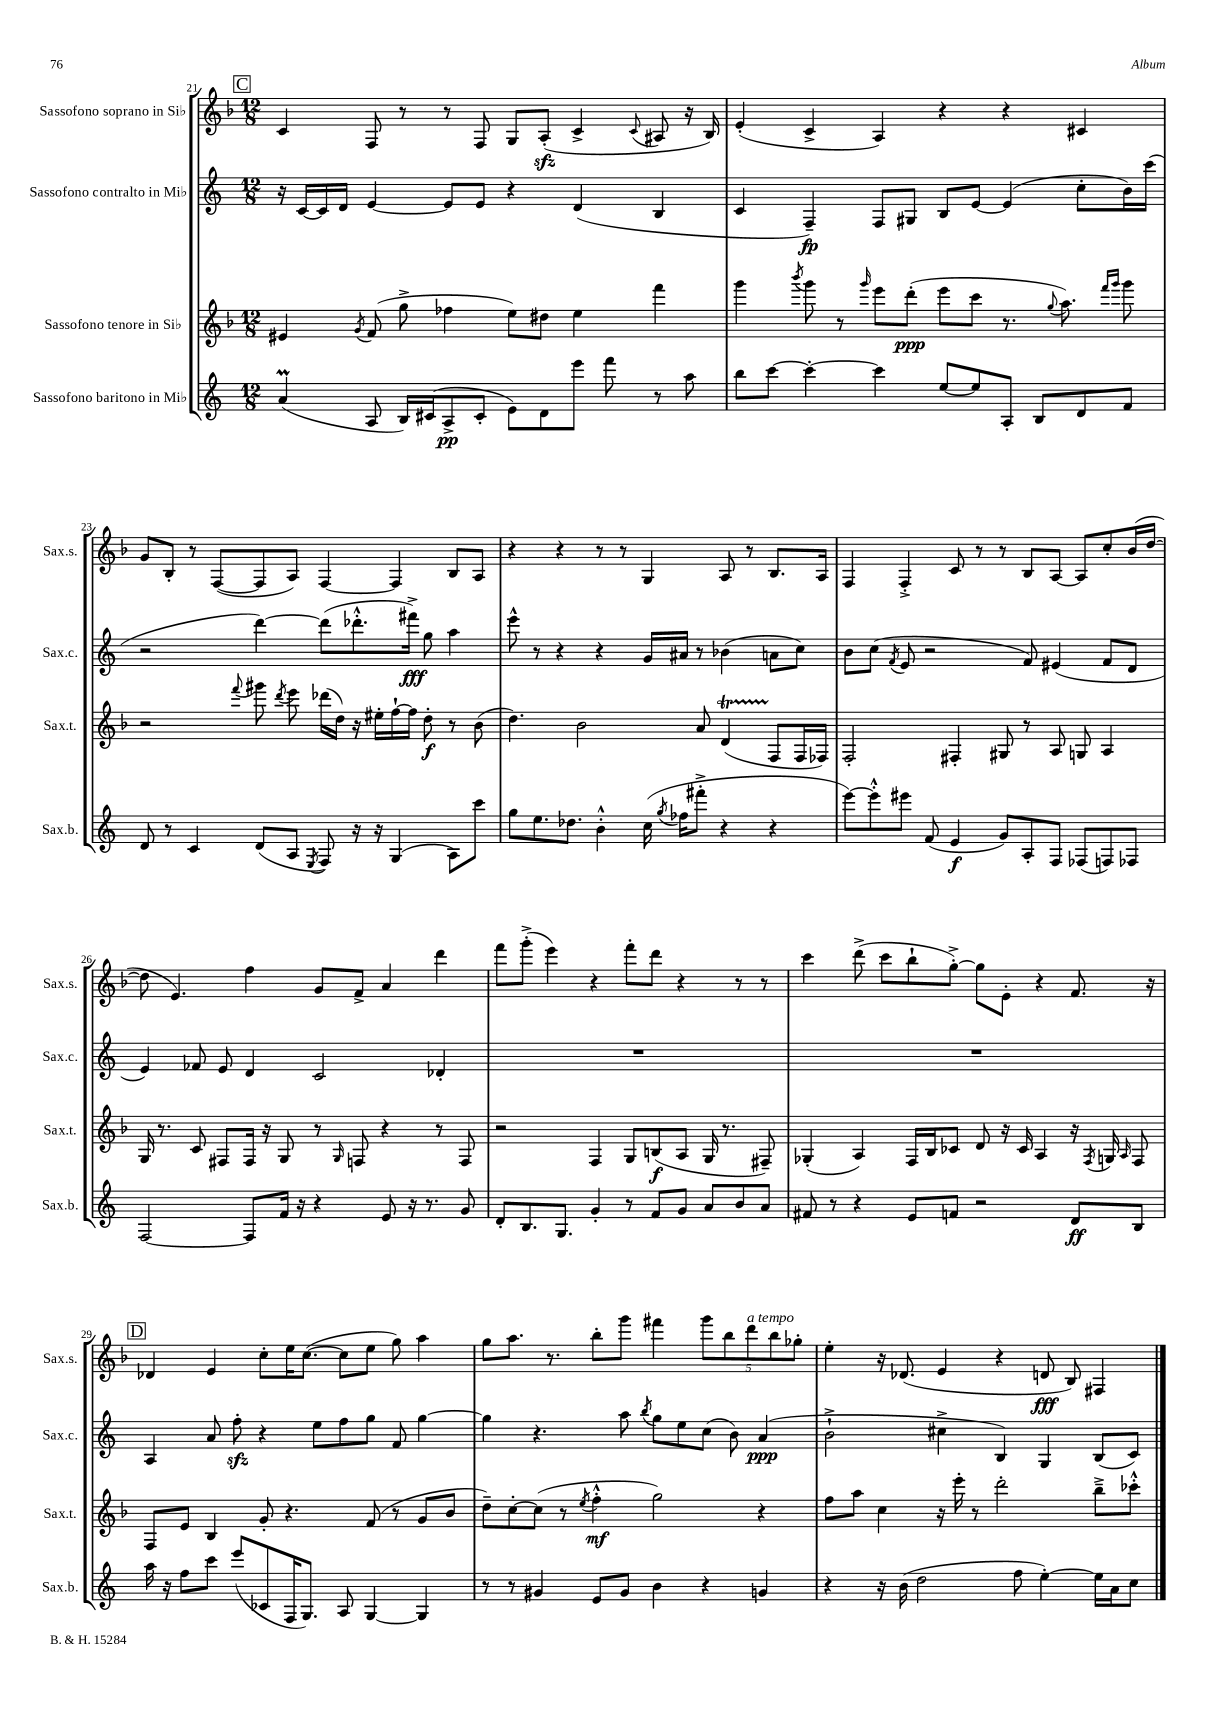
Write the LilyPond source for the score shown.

<<
\new StaffGroup <<
\new Staff = "s0" \with { instrumentName = "Sassofono soprano in Sib" shortInstrumentName = "Sax.s." } {
    \clef treble \key f \major \numericTimeSignature \time 12/8
    \autoBeamOff \mark \markup { \box "C" } c'4 f8 r8 r8 f8 g8[ a8]-.\sfz( c'4-> \appoggiatura { c'8 } ais8 r16 bes16) |
    e'4-.( c'4-> a4) r4 r4 cis'4 |
    g'8[ bes8]-. r8 f8[~( f8 a8]) f4~ f4 bes8[ a8] |
    r4 r4 r8 r8 g4 a8 r8 bes8.[ a16] |
    f4 f4-.-> c'8 r8 r8 bes8[ a8]~ a8[ c''8-. bes'16( d''16]~ |
    d''8 e'4.) f''4 g'8[ f'8]-> a'4 d'''4 |
    f'''8[ g'''8]-.->( e'''4) r4 f'''8[-. d'''8] r4 r8 r8 |
    c'''4 d'''8->( c'''8[ bes''8-! g''8]~-.->) g''8[ e'8]-. r4 f'8. r16 |
    \mark \markup { \box "D" } des'4 e'4 c''8[-. e''16 c''8.]~( c''8[ e''8] g''8) a''4 |
    g''8[ a''8.] r8. bes''8[-. g'''8] fis'''4 \tuplet 5/4 { g'''8[ bes''8 d'''8^\markup { \italic "a tempo" } bes''8 ges''8]-. } |
    e''4-. r16 des'8.( e'4 r4 d'8\fff bes8) fis4 \bar "|." |
}
\new Staff = "s1" \with { instrumentName = "Sassofono contralto in Mib" shortInstrumentName = "Sax.c." } {
    \clef treble \key c \major \numericTimeSignature \time 12/8
    \autoBeamOff \mark \markup { \box "C" } r16 c'16[~ c'16 d'16] e'4~ e'8[ e'8] r4 d'4( b4 |
    c'4 f4--\fp) f8[ gis8] b8[ e'8]~ e'4( c''8[-. b'16) c'''16]( |
    r2 d'''4~) d'''8[( des'''8.-.-^ fis'''16]->\fff) g''8 a''4 |
    e'''8-^ r8 r4 r4 g'16[ ais'16] r8 bes'4( a'8[ c''8]) |
    b'8[ c''8]( \acciaccatura { f'8 } e'8 r2 f'8) eis'4( f'8[ d'8] |
    e'4) fes'8 e'8 d'4 c'2 des'4-. |
    R1. |
    R1. |
    \mark \markup { \box "D" } a4 a'8 f''8-.\sfz r4 e''8[ f''8 g''8] f'8 g''4~ |
    g''4 r4. a''8 \acciaccatura { b''8 } g''8[ e''8 c''8]( b'8) a'4\ppp( |
    b'2-!-> cis''4-> b4) g4 b8[( c'8]) \bar "|." |
}
\new Staff = "s2" \with { instrumentName = "Sassofono tenore in Sib" shortInstrumentName = "Sax.t." } {
    \clef treble \key f \major \numericTimeSignature \time 12/8
    \autoBeamOff \mark \markup { \box "C" } eis'4 \acciaccatura { g'8 } f'8( g''8-> fes''4 e''8[) dis''8] e''4 f'''4 |
    g'''4 \acciaccatura { bes'''8 } g'''8 r8 \grace { g'''16 } e'''8[ d'''8]-.\ppp( e'''8[ c'''8] r8. \appoggiatura { g''8 } a''8.) \grace { f'''16[ g'''16] } g'''8 |
    r2 \appoggiatura { f'''8 } gis'''8 \acciaccatura { d'''8 } e'''8 des'''16[( d''16]) r16 eis''16[-. f''16~-! f''16] d''8-.\f r8 bes'8( |
    d''4.) bes'2 a'8 d'4\startTrillSpan( f8[\stopTrillSpan f16 fes16]) |
    f2-. fis4-. gis8 r8 a8 g8 a4 |
    g16 r8. c'8 fis8[ fis16] r16 g8 r8 \grace { g16 } f8 r4 r8 f8 |
    r2 f4 g8[ b8\f( a8] g16 r8. fis8--) |
    ges4-.( a4) f16[ bes16 ces'8] d'8 r16 ces'16 a4 r16 \acciaccatura { f8 } g16 \grace { a16 } f8 |
    \mark \markup { \box "D" } f8[ e'8] bes4 g'8-. r4. f'8( r8 g'8[ bes'8] |
    d''8[--) c''8~-. c''8]( r8 \acciaccatura { e''8 } f''4-.-^\mf g''2) r4 |
    f''8[ a''8] c''4 r16 e'''16-. r8 d'''2-. bes''8[---> ces'''8]-.-^ \bar "|." |
}
\new Staff = "s3" \with { instrumentName = "Sassofono baritono in Mib" shortInstrumentName = "Sax.b." } {
    \clef treble \key c \major \numericTimeSignature \time 12/8
    \autoBeamOff \mark \markup { \box "C" } a'4\prall( a8 b16[) cis'16( a8->\pp cis'8]-. e'8[) d'8 e'''8] f'''8 r8 a''8 |
    b''8[ c'''8]~ c'''4~-. c'''4 e''8[~ e''8 a8]-. b8[ d'8 f'8] |
    d'8 r8 c'4 d'8[( a8] \acciaccatura { e8 } f8) r16 r16 g4( a8[) c'''8] |
    g''8[ e''8. des''8.] b'4-.-^ c''16( \acciaccatura { g''8 } fes''16[ fis'''8]-.-> r4 r4 |
    e'''8[~) e'''8-.-^ eis'''8] f'8( e'4\f g'8[) a8-. f8] fes8[( f8) fes8] |
    f2~ f8[ f'16] r16 r4 e'8 r16 r8. g'8 |
    d'8[-. b8. g8.] g'4-. r8 f'8[ g'8] a'8[ b'8 a'8] |
    fis'8 r8 r4 e'8[ f'8] r2 d'8[\ff b8] |
    \mark \markup { \box "D" } a''16 r16 f''8[ c'''8] e'''8[( ces'8 f16 g8.]) a8 g4~ g4 |
    r8 r8 gis'4 e'8[ gis'8] b'4 r4 g'4 |
    r4 r16 b'16( d''2 f''8 e''4~-.) e''16[ a'16 c''8] \bar "|." |
}
>>
>>
\layout { \context { \Score currentBarNumber = #21 } }
